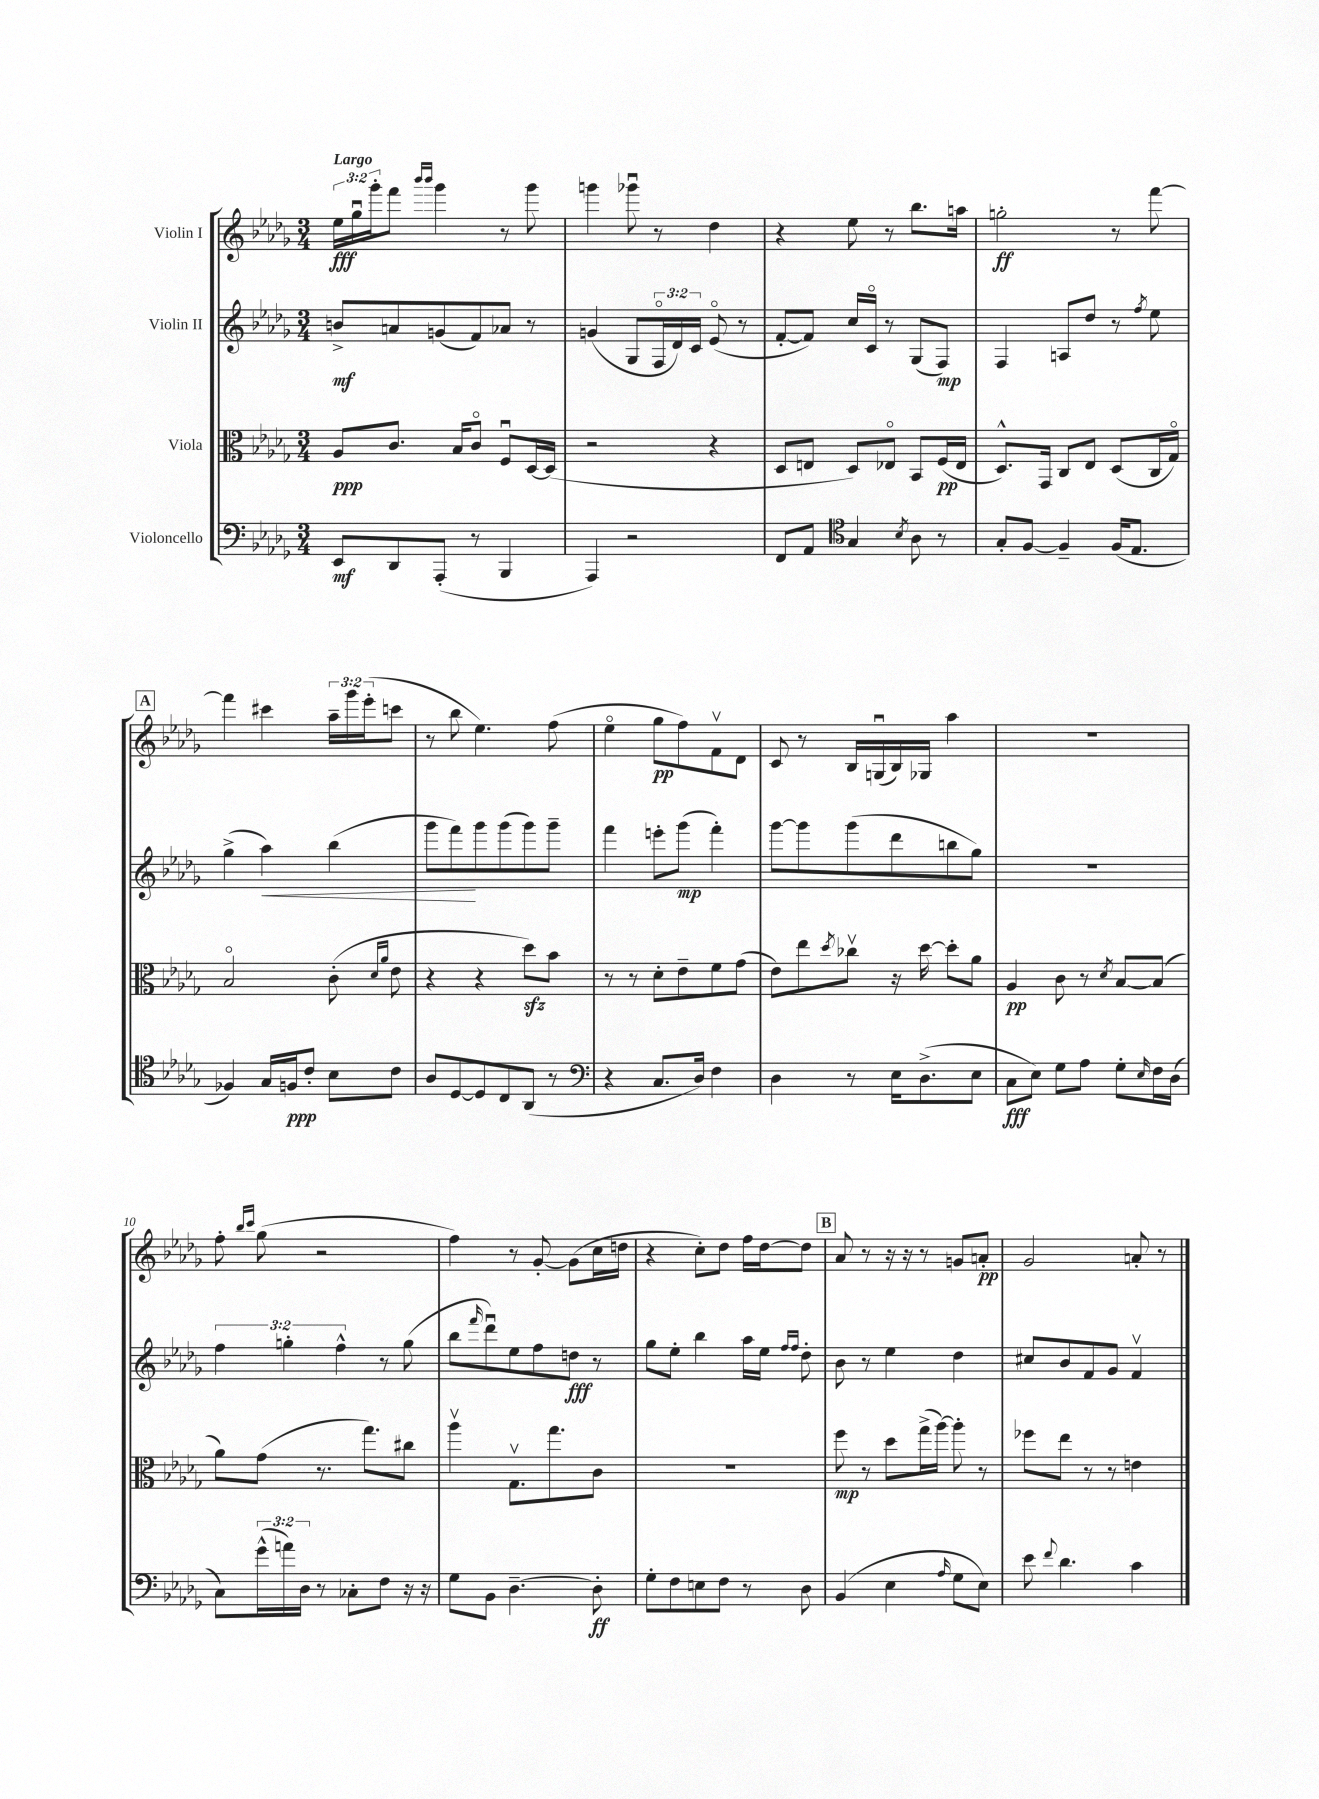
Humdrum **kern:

**kern	**dynam	**kern	**dynam	**kern	**dynam	**kern	**dynam
*part4	*part4	*part3	*part3	*part2	*part2	*part1	*part1
*staff4	*staff4	*staff3	*staff3	*staff2	*staff2	*staff1	*staff1
*I"Violoncello	*	*I"Viola	*	*I"Violin II	*	*I"Violin I	*
*clefF4	*	*clefC3	*	*clefG2	*	*clefG2	*
*k[b-e-a-d-g-]	*	*k[b-e-a-d-g-]	*	*k[b-e-a-d-g-]	*	*k[b-e-a-d-g-]	*
*M3/4	*	*M3/4	*	*M3/4	*	*M3/4	*
=1	=1	=1	=1	=1	=1	=1	=1
!	!	!	!	!	!	!LO:TX:a:B:t=Largo	!
8EE-/L	mf	8A-/L	ppp	8bn^/L	mf	24ee-\LL	fff
.	.	.	.	.	.	24gg-u\	.
.	.	.	.	.	.	24ggg-'\J	.
8DD-/	.	8.c/J	.	8an/	.	8fff\J	.
.	.	.	.	.	.	16qqbbb-/LL	.
.	.	.	.	.	.	16qqbbb-/JJ	.
(8AAA-'/J	.	.	.	(8gn/	.	4ggg-\	.
.	.	16B-/KL	.	.	.	.	.
8r	.	8c/J	.	8f/)	.	.	.
4BBB-/	.	8Fu/L	.	8a-X/J	.	8r	.
.	.	[16D-/L	.	8r	.	8ggg-\	.
.	.	(16D-/JJ]	.	.	.	.	.
=2	=2	=2	=2	=2	=2	=2	=2
4AAA-/)	.	2r	.	(4gn/	.	4gggn\	.
2r	.	.	.	8G-/L	.	8ggg-Xu\	.
.	.	.	.	24F/L	.	8r	.
.	.	.	.	24d-/)	.	.	.
.	.	.	.	24c/JJ	.	.	.
.	.	4r	.	(8e-/	.	4dd-\	.
.	.	.	.	8r	.	.	.
=3	=3	=3	=3	=3	=3	=3	=3
8FF/L	.	8D-/L	.	[8f'/L	.	4r	.
8AA-/J	.	8En/J	.	8f/J])	.	.	.
*clefC4	*	*	*	*	*	*	*
4G-/	.	8D-/L)	.	16cc/LL	.	8ee-\	.
.	.	.	.	16c/JJ	.	.	.
.	.	8E-X/J	.	8r	.	8r	.
8qB-/	.	.	.	.	.	.	.
8A-\	.	8BB-/L	.	(8G-/L	.	8.bb-\L	.
8r	.	(16F/L	pp	8F/J)	mp	.	.
.	.	16E-/JJ	.	.	.	16aan\Jk	.
=4	=4	=4	=4	=4	=4	=4	=4
8G-'/L	.	8.D-^^/L)	.	4F/	.	2ggn'\	ff
[8F/J	.	.	.	.	.	.	.
.	.	16GG-/Jk	.	.	.	.	.
4F~/]	.	8C/L	.	8An/L	.	.	.
.	.	8E-/J	.	8dd-/J	.	.	.
(16F/KL	.	(8D-/L	.	8r	.	8r	.
8.E-/J	.	.	.	.	.	.	.
.	.	.	.	8qff/	.	.	.
.	.	16C/L	.	8ee-\	.	[8fff\	.
.	.	16G-/JJ)	.	.	.	.	.
!!LO:LB:g=z
!!LO:REH:place=s1:t=A
=5	=5	=5	=5	=5	=5	=5	=5
4F-X/)	.	2B-/	.	(4gg-^\	.	4fff\]	.
!	!	!	!	!	!LO:HP:b	!	!
16G-/LL	.	.	.	4aa-\)	<	4ccc#X\	.
16Fn/J	ppp	.	.	.	.	.	.
8c'/J	.	.	.	.	.	.	.
8B-\L	.	(8c'\	.	(4bb-\	.	24aa-~\LL	.
.	.	.	.	.	.	24ggg-\	.
.	.	.	.	.	.	(24eee-'\J	.
.	.	16qqd-/LL	.	.	.	.	.
.	.	16qqa-/JJ	.	.	.	.	.
8c\J	.	8e-\	.	.	.	8cccn\J	.
=6	=6	=6	=6	=6	=6	=6	=6
8A-/L	.	4r	.	8ggg-\L	.	8r	.
[8D-/	.	.	.	8fff\)	.	8bb-\	.
8D-/]	.	4r	.	8ggg-\	[	4.ee-\)	.
8C/	.	.	.	(8ggg-\	.	.	.
(8AA-/J	.	8dd-zz\L)	.	8ggg-\)	.	.	.
8r	.	8b-\J	.	8ggg-~\J	.	(8ff\	.
=7	=7	=7	=7	=7	=7	=7	=7
*clefF4	*	*	*	*	*	*	*
4r	.	8r	.	4fff\	.	4ee-\	.
.	.	8r	.	.	.	.	.
8.C/L	.	8d-'\L	.	8eeen'\L	.	8gg-\L	pp
.	.	8e-~\	.	(8ggg-\J	mp	8ff\)	.
16D-/Jk)	.	.	.	.	.	.	.
4F\	.	8f\	.	4fff'\)	.	8fv\	.
.	.	(8g-\J	.	.	.	8d-\J	.
=8	=8	=8	=8	=8	=8	=8	=8
4D-\	.	8e-\L)	.	[8ggg-\L	.	8c/	.
.	.	8ee-\	.	8ggg-\]	.	8r	.
.	.	8qdd-/	.	.	.	.	.
8r	.	8cc-Xv\J	.	(8ggg-\	.	16B-/LL	.
.	.	.	.	.	.	(16Gnu/	.
16E-\KL	.	16r	.	8ddd-\	.	16B-/)	.
(8.D-^\	.	[16dd-\	.	.	.	16G-X/JJ	.
.	.	8dd-'\L]	.	8bbn\	.	4aa-\	.
8E-\J	.	8a-\J	.	8gg-\J)	.	.	.
=9	=9	=9	=9	=9	=9	=9	=9
8C\L	fff	4A-/	pp	2.r	.	2.r	.
8E-\J)	.	.	.	.	.	.	.
8G-\L	.	8c\	.	.	.	.	.
8A-\J	.	8r	.	.	.	.	.
.	.	8qd-/	.	.	.	.	.
8G-'\L	.	[8B-/L	.	.	.	.	.
16qqE-/	.	.	.	.	.	.	.
16F\L	.	(8B-/J]	.	.	.	.	.
(16D-\JJ	.	.	.	.	.	.	.
!!LO:LB:g=z
=10	=10	=10	=10	=10	=10	=10	=10
8C\L)	.	8a-\L)	.	6ff\	.	8ff'\	.
.	.	.	.	.	.	16qqbb-/LL	.
.	.	.	.	.	.	16qqccc/JJ	.
(24g-^^\L	.	(8g-\J	.	.	.	(8gg-\	.
24an\)	.	.	.	6ggn'\	.	.	.
24D-\JJ	.	.	.	.	.	.	.
8r	.	8.r	.	.	.	2r	.
.	.	.	.	6ff^^\	.	.	.
8C-X'\L	.	.	.	.	.	.	.
.	.	8.gg-\L)	.	.	.	.	.
8F\J	.	.	.	8r	.	.	.
16r	.	8cc#X\J	.	(8gg\	.	.	.
16r	.	.	.	.	.	.	.
=11	=11	=11	=11	=11	=11	=11	=11
8G-\L	.	4aa-v\	.	8bb-\L	.	4ff\)	.
.	.	.	.	16qqfff/	.	.	.
8BB-\J	.	.	.	8ddd-u\)	.	.	.
[4.D-~\	.	8.G-v\L	.	8ee-\	.	8r	.
.	.	.	.	8ff\	.	[8g-'/	.
.	.	8.gg-\	.	.	.	.	.
.	.	.	.	8ddn\J	fff	(8g-\L]	.
8D-'\]	ff	8c\J	.	8r	.	16cc\L	.
.	.	.	.	.	.	16ddn\JJ	.
=12	=12	=12	=12	=12	=12	=12	=12
8G-'\L	.	2.r	.	8gg-\L	.	4r	.
8F\	.	.	.	8ee-'\J	.	.	.
8En\	.	.	.	4bb-\	.	8cc'\L)	.
8F\J	.	.	.	.	.	8dd-\J	.
8r	.	.	.	16aa-\LL	.	16ff\LL	.
.	.	.	.	16ee-\JJ	.	[16dd-\J	.
.	.	.	.	16qqff/LL	.	.	.
.	.	.	.	16qqff/JJ	.	.	.
8D-\	.	.	.	8dd-'\	.	8dd-\J]	.
!!LO:REH:place=s1:t=B
=13	=13	=13	=13	=13	=13	=13	=13
(4BB-/	.	8ff\	mp	8b-\	.	8a-/	.
.	.	8r	.	8r	.	8r	.
4E-\	.	8dd-\L	.	4ee-\	.	16r	.
.	.	.	.	.	.	16r	.
.	.	(16gg-^\L	.	.	.	8r	.
.	.	[16aa-\JJ)	.	.	.	.	.
16qqA-/	.	.	.	.	.	.	.
8G-\L	.	8aa-'\]	.	4dd-\	.	8gn/L	.
8E-\J)	.	8r	.	.	.	8an'/J	pp
=14	=14	=14	=14	=14	=14	=14	=14
8e-\	.	8ff-X\L	.	8cc#X/L	.	2g-/	.
8qqf/	.	.	.	.	.	.	.
4.d-\	.	8ee-\J	.	8b-/	.	.	.
.	.	8r	.	8f/	.	.	.
.	.	8r	.	8g-/J	.	.	.
4c\	.	4en\	.	4fv/	.	8an'/	.
.	.	.	.	.	.	8r	.
==	==	==	==	==	==	==	==
*-	*-	*-	*-	*-	*-	*-	*-
